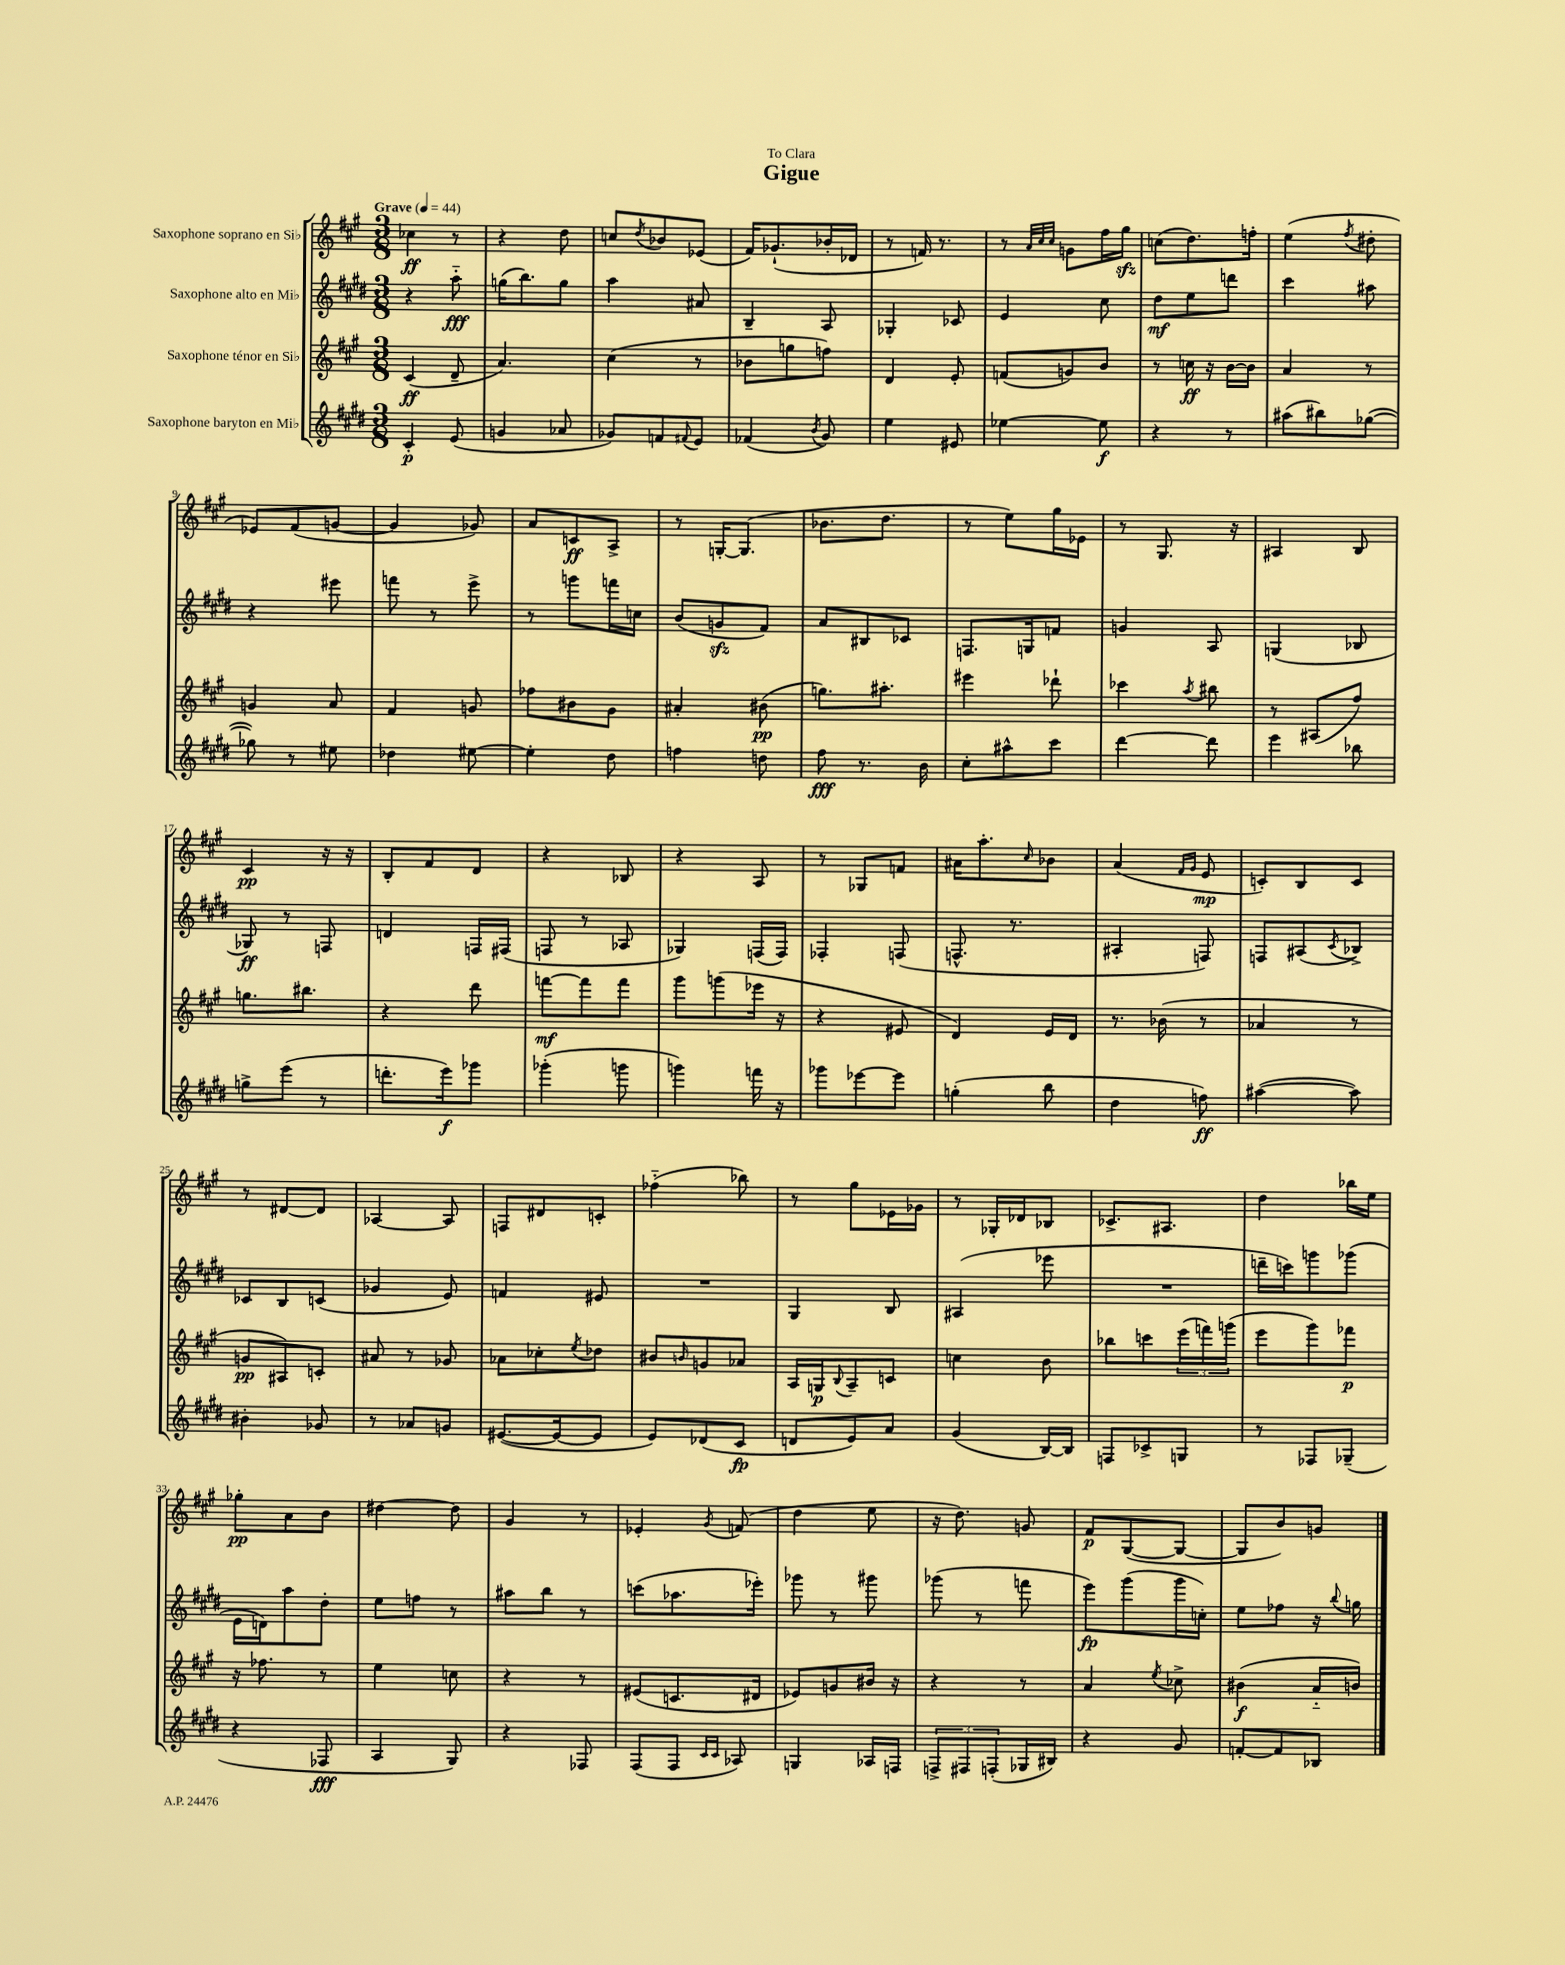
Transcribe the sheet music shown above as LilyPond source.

\header { title = "Gigue" dedication = "To Clara" }
<<
\new StaffGroup <<
\new Staff = "s0" \with { instrumentName = "Saxophone soprano en Sib" } {
    \clef treble \key a \major \numericTimeSignature \time 3/8 \tempo "Grave" 4 = 44
    ces''4\ff r8 |
    r4 d''8 |
    c''8 \acciaccatura { d''8 } bes'8 ees'8( |
    fis'16) ges'8.-!( bes'16-. des'16 |
    r8 f'16) r8. |
    r8 \grace { a'32 cis''32 cis''32 } g'8 fis''16 gis''16\sfz |
    c''8( d''8.) f''16-. |
    e''4( \acciaccatura { fis''8 } dis''8-. |
    ees'8) fis'8( g'8~ |
    g'4 ges'8) |
    a'8 c'8\ff a8-> |
    r8 g16~-. g8.( |
    bes'8. d''8. |
    r8 e''8) gis''16 ees'16 |
    r8 gis8. r16 |
    ais4 b8 |
    cis'4\pp r16 r16 |
    b8-. fis'8 d'8 |
    r4 bes8 |
    r4 a8 |
    r8 ges8 f'8 |
    ais'16 a''8.-. \grace { cis''16 } bes'8 |
    a'4( \grace { fis'16 gis'16 } e'8\mp |
    c'8-.) b8 c'8 |
    r8 dis'8~ dis'8 |
    aes4~ aes8 |
    f8 dis'8 c'8-. |
    fes''4-_( bes''8) |
    r8 gis''8 ees'16 ges'16 |
    r8 ges16-. des'16 bes8 |
    ces'8.-> ais8. |
    d''4 bes''16 e''16 |
    ges''8-.\pp a'8 b'8 |
    dis''4~ dis''8 |
    gis'4 r8 |
    ees'4-. \acciaccatura { gis'8 } f'8( |
    d''4 e''8 |
    r16 d''8.) g'8 |
    fis'8\p gis8~( gis8~ |
    gis8 b'8) g'8 \bar "|." |
}
\new Staff = "s1" \with { instrumentName = "Saxophone alto en Mib" } {
    \clef treble \key e \major \numericTimeSignature \time 3/8
    r4 a''8-_\fff |
    g''16( b''8.) g''8 |
    a''4 ais'8 |
    b4-- a8 |
    ges4-. ces'8 |
    e'4 cis''8 |
    dis''8\mf e''8 d'''8 |
    cis'''4 ais''8 |
    r4 eis'''8 |
    f'''8 r8 e'''8-> |
    r8 g'''8 f'''16 c''16 |
    b'8( g'8\sfz fis'8) |
    a'8 bis8 ces'8 |
    f8. g16 f'8 |
    g'4 a8 |
    g4( bes8 |
    ges8\ff) r8 f8 |
    d'4 f16 fis16( |
    f8 r8 aes8 |
    ges4) f16( f16) |
    fes4-. f8( |
    f8.-^ r8. |
    ais4-. f8) |
    f8 ais8( \acciaccatura { cis'8 } bes8->) |
    ces'8 b8 c'8( |
    ges'4 e'8) |
    f'4 eis'8 |
    R4. |
    gis4 b8 |
    ais4( ees'''8 |
    R4. |
    d'''16-- c'''16) g'''8 ges'''8( |
    e'16 d'16) a''8 dis''8-. |
    e''8 f''8 r8 |
    ais''8 b''8 r8 |
    c'''8( aes''8. ees'''16-.) |
    ges'''8 r8 gis'''8 |
    ges'''8( r8 f'''8 |
    e'''8\fp) gis'''8( gis'''16 c''16-.) |
    e''8 fes''8 r16 \appoggiatura { b''8 } g''16 \bar "|." |
}
\new Staff = "s2" \with { instrumentName = "Saxophone ténor en Sib" } {
    \clef treble \key a \major \numericTimeSignature \time 3/8
    cis'4\ff( d'8-- |
    a'4.) |
    cis''4( r8 |
    bes'8 g''8 f''8) |
    d'4 e'8-. |
    f'8( g'8) b'8 |
    r8 c''16\ff r16 b'16~ b'16 |
    a'4 r8 |
    g'4 a'8 |
    fis'4 g'8 |
    fes''8 bis'8 gis'8 |
    ais'4-. bis'8\pp( |
    g''8.) ais''8.-. |
    eis'''4 des'''8-! |
    ces'''4 \acciaccatura { a''8 } bis''8 |
    r8 ais8( fis''8) |
    g''8. bis''8. |
    r4 d'''8 |
    f'''8~\mf f'''8 f'''8 |
    gis'''8 g'''8( ees'''16 r16 |
    r4 eis'8 |
    d'4) e'16 d'16 |
    r8. bes'16( r8 |
    aes'4 r8 |
    g'8\pp ais8) c'8-. |
    ais'8 r8 ges'8 |
    aes'8 ces''8-. \acciaccatura { e''8 } des''8 |
    bis'8 \grace { b'16 } g'8 aes'8 |
    a16 g16\p \appoggiatura { b8 } a8-- c'8 |
    c''4 b'8 |
    bes''8 c'''8 \tuplet 3/2 { e'''16( f'''16) g'''16( } |
    e'''8 gis'''8) fes'''8\p |
    r16 fes''8. r8 |
    e''4 c''8 |
    r4 r8 |
    eis'8( c'8. dis'16 |
    ees'8) g'8 bis'16 r16 |
    r4 r8 |
    a'4 \acciaccatura { e''8 } ces''8-> |
    bis'4\f( a'16-_ b'16) \bar "|." |
}
\new Staff = "s3" \with { instrumentName = "Saxophone baryton en Mib" } {
    \clef treble \key e \major \numericTimeSignature \time 3/8
    cis'4-.\p e'8( |
    g'4 aes'8 |
    ges'8) f'8 \appoggiatura { fis'8 } e'8 |
    fes'4( \acciaccatura { b'8 } gis'8) |
    e''4 eis'8 |
    ees''4~ ees''8\f |
    r4 r8 |
    ais''8( bis''8) ges''8~( |
    ges''8) r8 eis''8 |
    des''4 eis''8~ |
    eis''4-. dis''8 |
    f''4 d''8 |
    fis''8\fff r8. b'16 |
    cis''8-. ais''8-^ cis'''8 |
    dis'''4~ dis'''8 |
    e'''4 bes''8 |
    g''8-> e'''8( r8 |
    d'''8.-. e'''16\f) ges'''8 |
    ges'''4-.( g'''8 |
    g'''4) f'''16 r16 |
    ges'''8 ees'''8~ ees'''8 |
    g''4-.( b''8 |
    dis''4 f''8\ff) |
    ais''4~( ais''8) |
    bis'4-. ges'8 |
    r8 aes'8 g'8 |
    eis'8.~( eis'16~ eis'8 |
    e'8) des'8( cis'8\fp |
    d'8 e'8) a'8 |
    gis'4( b16~) b16 |
    f8 ces'8-> g8 |
    r8 fes8 ges8--( |
    r4 fes8\fff |
    a4 gis8) |
    r4 fes8 |
    fis8( fis8 \grace { cis'16 cis'16 } aes8) |
    g4 aes16 f16 |
    \tuplet 3/2 { f8-> fis8 f8-.( } ges16 bis16) |
    r4 gis'8 |
    f'8~-. f'8 bes8 \bar "|." |
}
>>
>>
